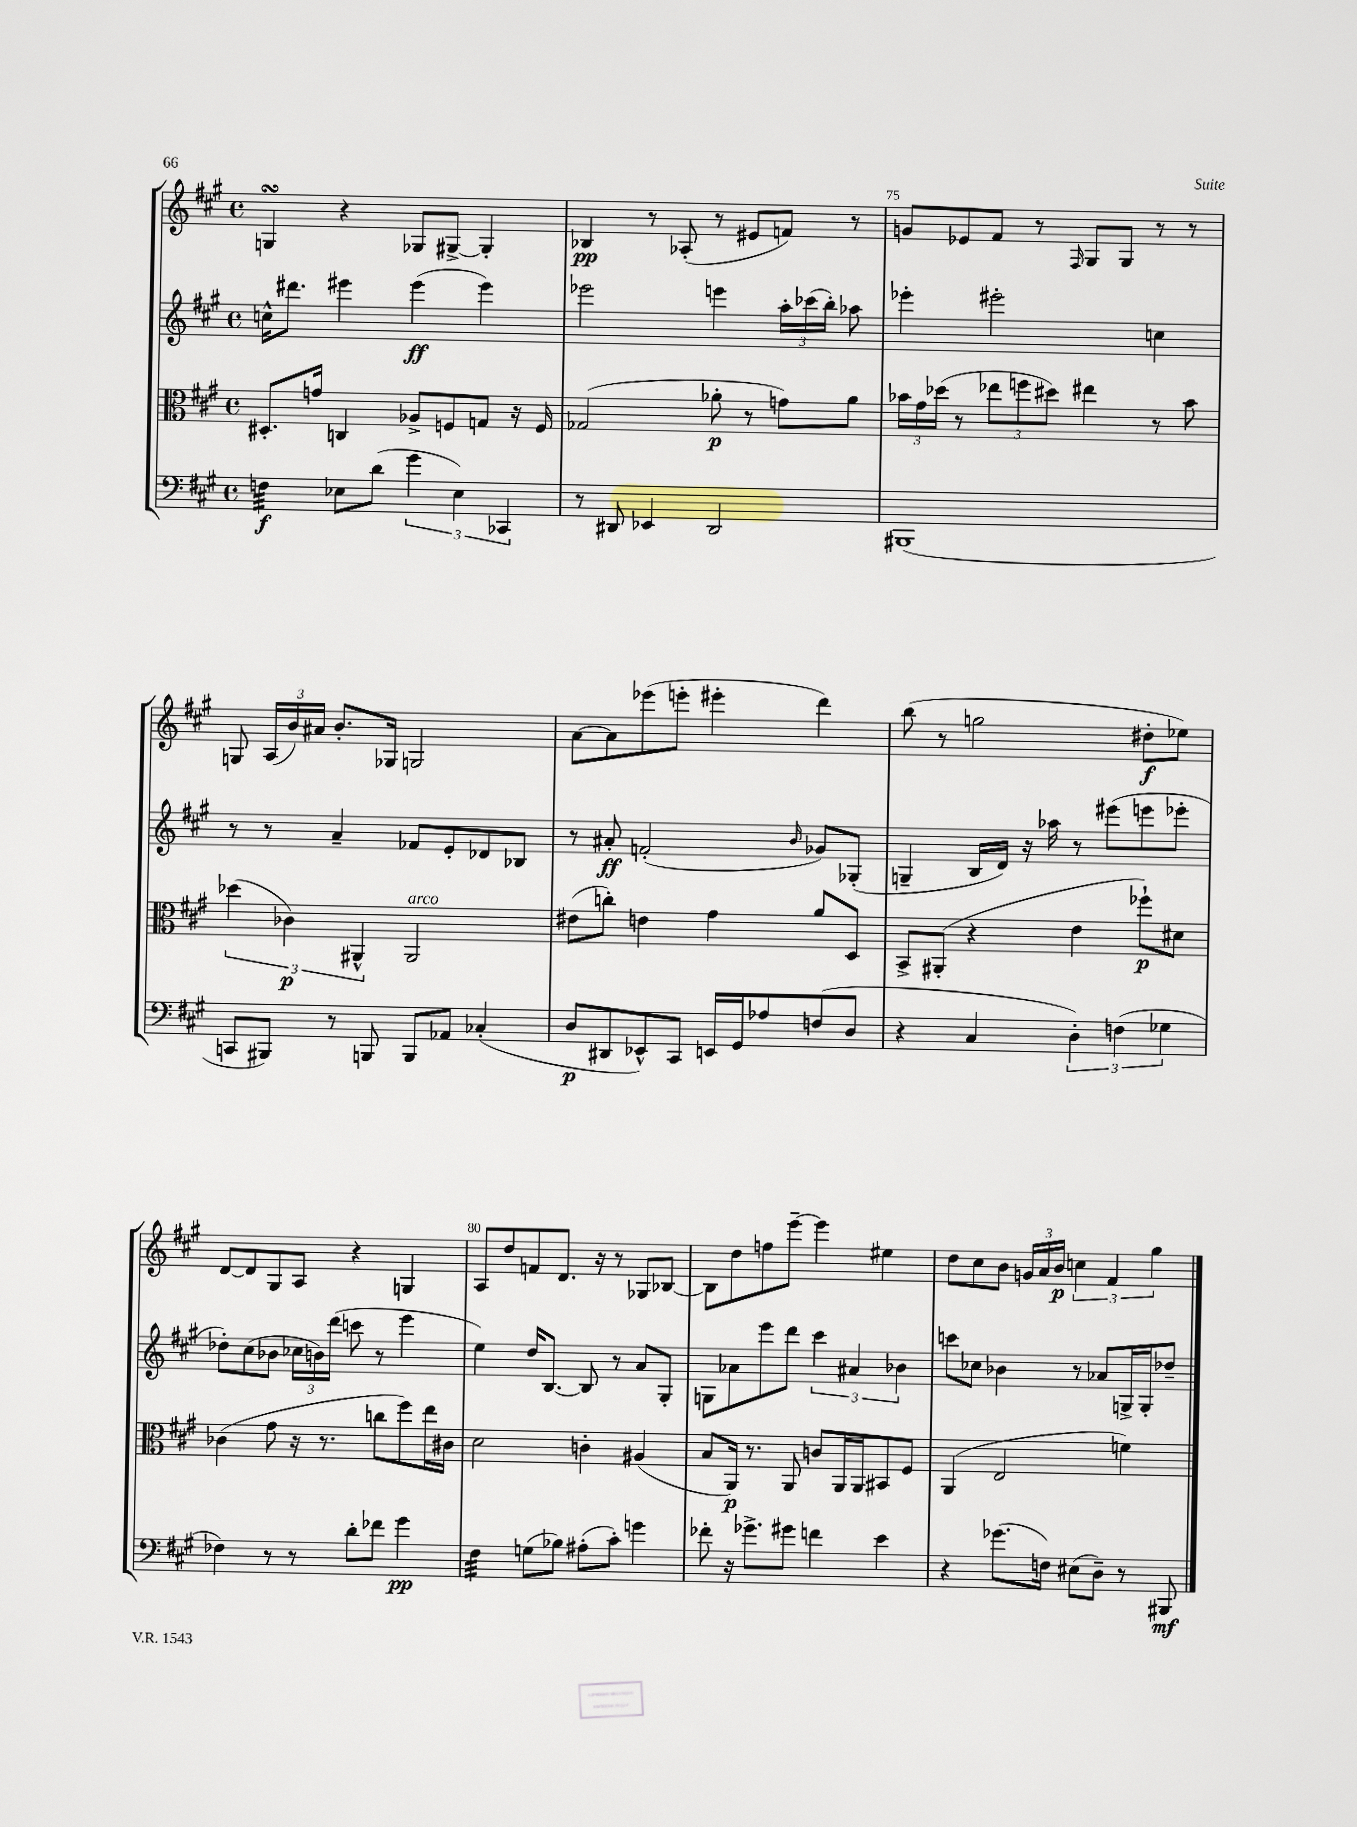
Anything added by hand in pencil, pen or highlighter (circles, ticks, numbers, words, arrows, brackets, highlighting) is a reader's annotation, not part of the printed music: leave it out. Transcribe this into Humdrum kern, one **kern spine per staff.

**kern	**kern	**kern	**kern
*staff4	*staff3	*staff2	*staff1
*clefF4	*clefC3	*clefG2	*clefG2
*k[f#c#g#]	*k[f#c#g#]	*k[f#c#g#]	*k[f#c#g#]
*M4/4	*M4/4	*M4/4	*M4/4
*met(c)	*met(c)	*met(c)	*met(c)
4F\	8.D#'/L	16cc^^\LK	4G/
.	.	8.ddd#\J	.
.	16g/Jk	.	.
8E-\L	4C/	4eee#\	4r
(8d\J	.	.	.
6g#\	8A-^/L	(4eee#\	8G-/L
.	8F/	.	[8G#^/J
6E-\)	.	.	.
.	8G/J	4eee#\)	4G#'/]
6CC-/	.	.	.
.	16r	.	.
.	16F/	.	.
=	=	=	=
8r	(2G-/	2eee-\	4B-/
8DD#/	.	.	.
4EE-/	.	.	8r
.	.	.	(8A-'/
2DD#/	8a-'\	4eee\	8r
.	8r	.	8e#/L
.	8g\L)	24aa'\LL	8f/J)
.	.	(24ccc-\	.
.	.	24bb'\JJ)	.
.	8a-\J	8aa-\	8r
=	=	=	=
(1BBB#	24b-\LL	4eee-'\	8g/L
.	24g#\	.	.
.	(24dd-\JJ	.	.
.	8r	.	8e-/
.	12ee-\L	2eee#'\	8f#/J
.	12ff\	.	.
.	.	.	8r
.	12dd#\J)	.	.
.	.	.	16qqF#/
.	4ee#\	.	8G#/L
.	.	.	8G#/J
.	8r	4cc\	8r
.	8b-\	.	8r
=	=	=	=
8CC/L	(6dd-\	8r	8G/
8BBB#/J)	.	8r	(24A/LL
.	6c-\)	.	24b/)
.	.	.	24a#/JJ
8r	.	4a~/	8.b'/L
.	6AA#^^/	.	.
8BBB/	.	.	.
.	.	.	16G-/Jk
8BBB/L	2AA#/	8f-/L	2G/
8AA-/J	.	8e'/	.
(4C-'/	.	8d-/	.
.	.	8B-/J	.
=	=	=	=
8D/L	(8e#\L	8r	[8a\L
8DD#/	8cc'\J)	8a#'/	8a\]
8EE-^^/)	4e\	(2f'/	(8eee-\
8CC#/J	.	.	8eee'\J
16EE/LL	4g#\	.	4eee#'\
16GG#/J	.	.	.
8A-/	.	.	.
.	.	16qqb/	.
(8F/	8a/L	8g-/L)	4ddd\)
8D/J	8D/J	(8G-'/J	.
=	=	=	=
4r	8BB^/L	4G~/	(8bb\
.	(8AA#'/J	.	8r
4C#/	4r	16B/LL	2gg\
.	.	16d/JJ)	.
.	.	16r	.
.	.	16aa-\	.
6D'\)	4e\	8r	.
.	.	(8eee#\L	.
(6F\	.	.	.
.	8ff-`\L)	8eee\	8dd#'\L
6G-\	.	.	.
.	8d#\J	8eee-'\J	8ee-\J)
=	=	=	=
4F-\)	(4c-\	8dd-'\L)	[8d/L
.	.	(8cc#\	8d/]
8r	8g#\	8b-\J	8G#/
8r	16r	24cc-\LL	8A/J
.	.	24b\)	.
.	8.r	.	.
.	.	(24ddd\JJ	.
8d'\L	.	8ccc\	4r
8f-\J	8cc\L	8r	.
4g#\	8ff#\)	4eee\	4G/
.	16ee\L	.	.
.	16c#\JJ	.	.
=	=	=	=
4F#\	2d\	4ee\)	8A/L
.	.	.	8dd/
(8G\L	.	16dd/LK	8f/
.	.	[8.B/J	.
8B-\J)	.	.	8.d/J
(8A#'\L	4c'\	8B/]	.
.	.	.	16r
8c#'\J)	.	8r	8r
4g\	(4A#/	8a/L	8G-/L
.	.	8G#'/J	[8B-/J
=	=	=	=
8f-'\	8B/L	8G\L	8B-\]L
16r	16AA/Jk)	8a-\	8dd\
8.g-^\L	8.r	.	.
.	.	8eee\	8ff\
8g#\J	8AA/	8ddd\J	[8eee~\J
4f\	8c/L	6ccc#\	4eee\]
.	16AA/L	.	.
.	.	6a#/	.
.	16AA/J	.	.
4e\	8BB#/	.	4ee#\
.	.	6b-\	.
.	8F#/J	.	.
=	=	=	=
4r	(4AA/	8ccc\L	8dd\L
.	.	8cc-\J	8cc#\
(8.g-\L	2E/	4b-\	8b\J
.	.	.	24g/LL
.	.	.	24a/
16F\Jk)	.	.	.
.	.	.	24b/JJ
(8E#\L	.	8r	6cc\
8D~\J)	.	8a-/L	.
.	.	.	6f#/
8r	4f\)	16G^/L	.
.	.	16G'/J	.
.	.	.	6gg#\
8BBB#/	.	8dd-~/J	.
==	==	==	==
*-	*-	*-	*-
